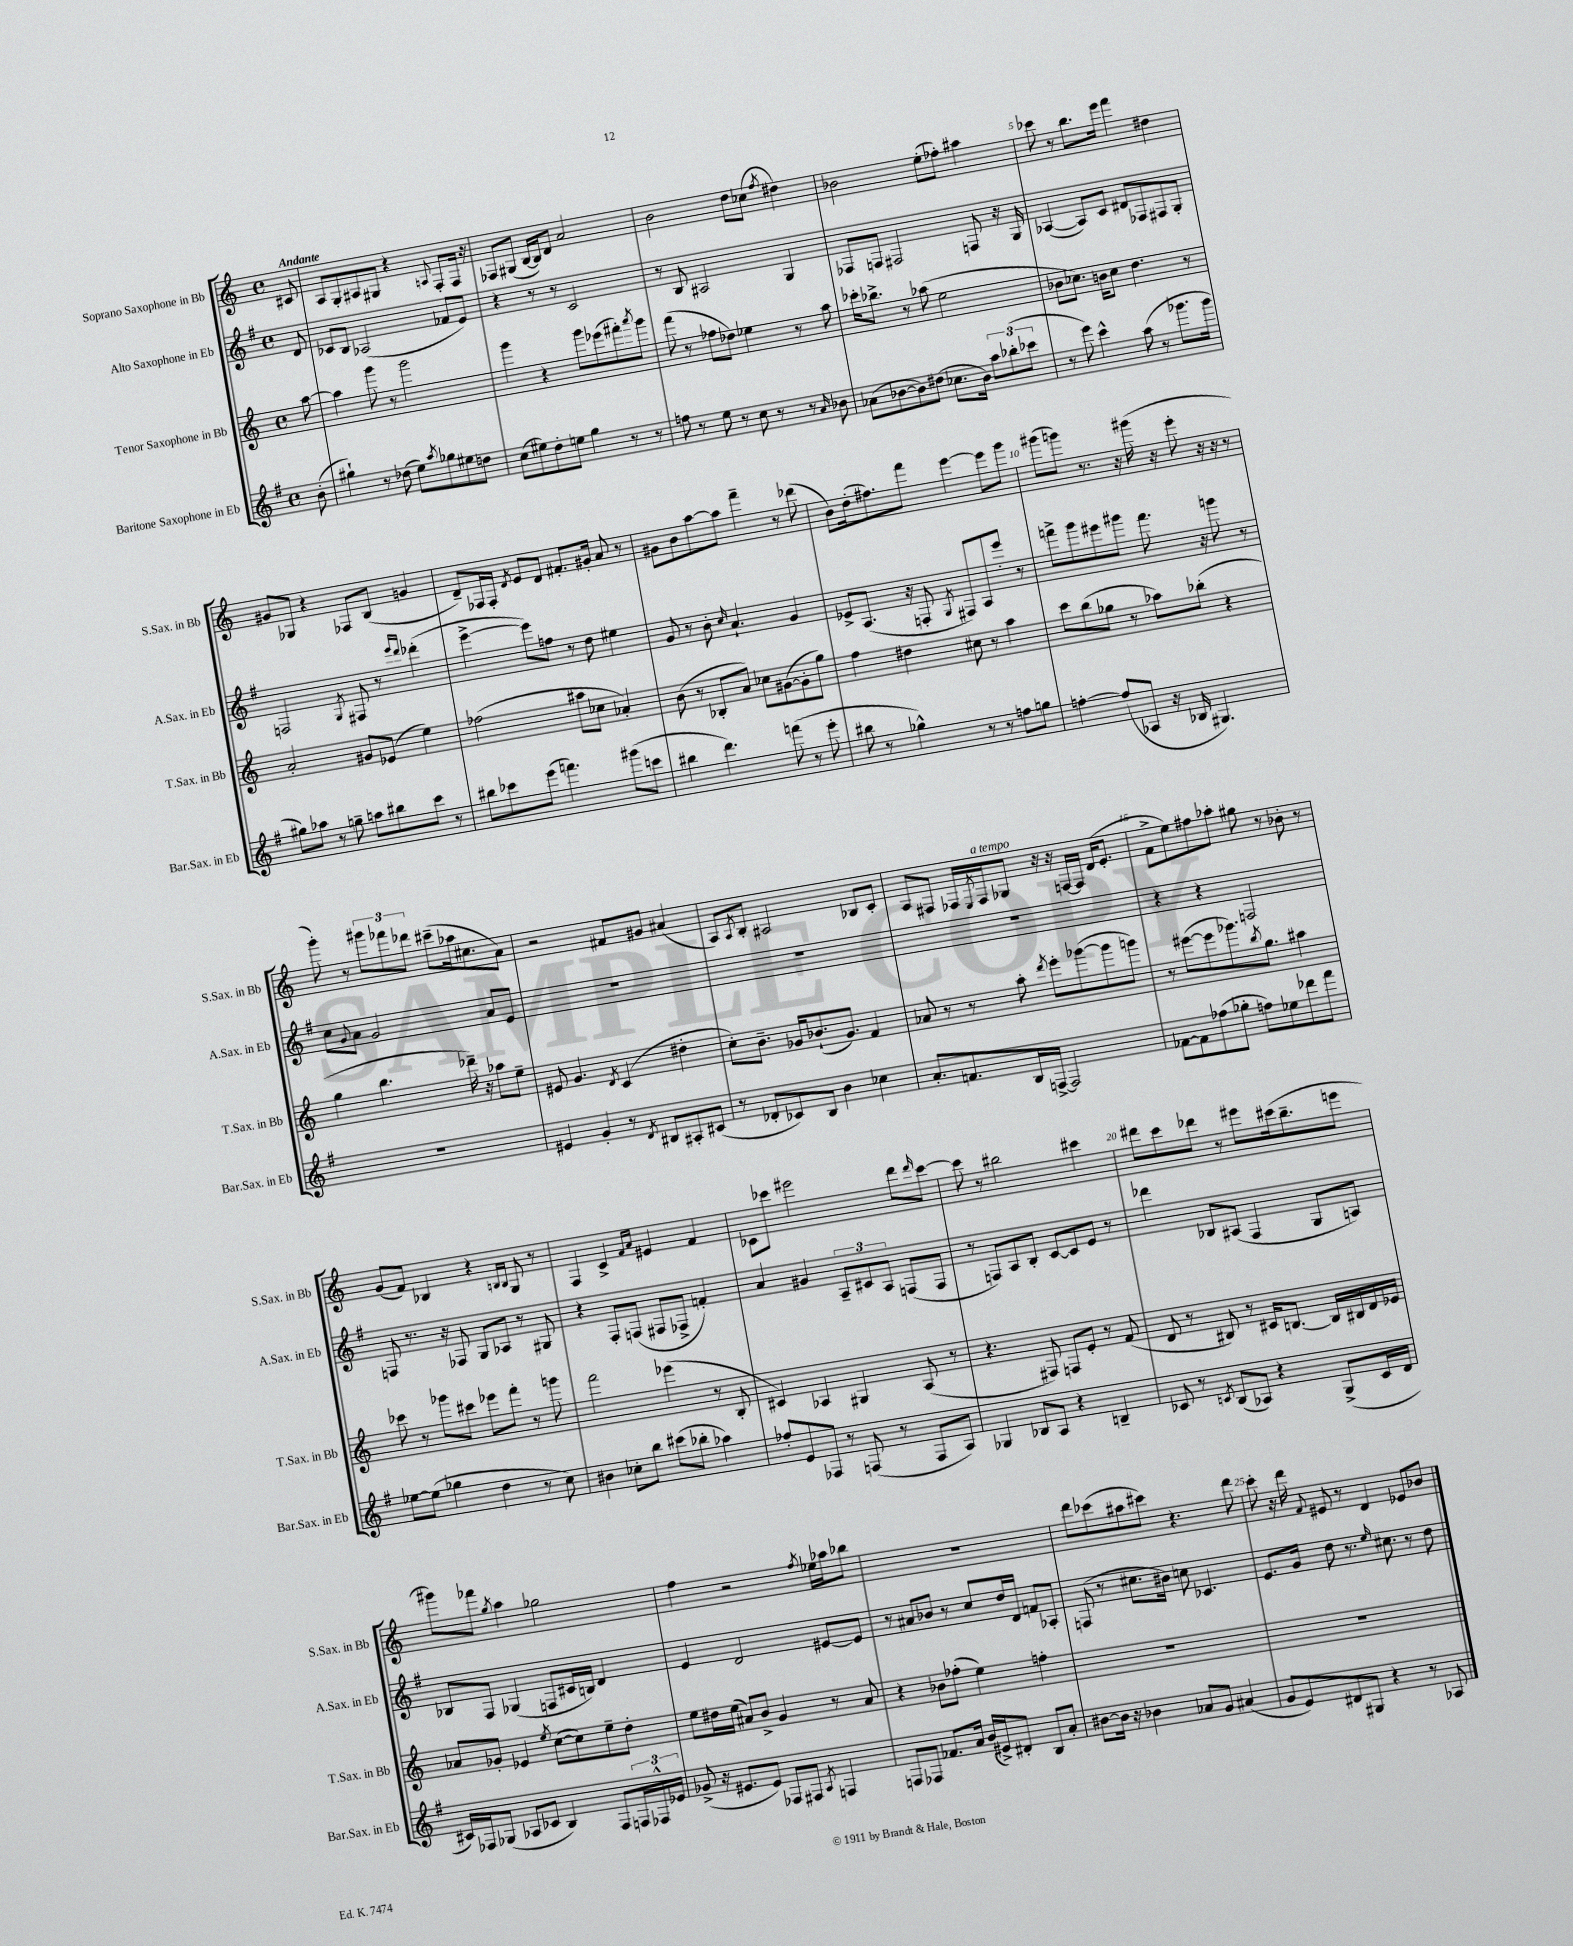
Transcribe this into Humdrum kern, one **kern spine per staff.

**kern	**kern	**kern	**kern
*staff4	*staff3	*staff2	*staff1
*clefG2	*clefG2	*clefG2	*clefG2
*k[f#]	*k[]	*k[f#]	*k[]
*M4/4	*M4/4	*M4/4	*M4/4
*met(c)	*met(c)	*met(c)	*met(c)
(8b'\	[8aa\	8d/	8c#/
=	=	=	=
4gg#`\)	4aa\]	8c-/L	8A/L
.	.	8B/J	8G'/
8r	8ggg\	(2A-/	8A#/
(8dd-\	8r	.	8G#/J
8ee\L)	2ggg\	.	4r
8qaa/	.	.	.
8gg-\	.	.	.
.	.	.	8qqA/
8ee#\	.	8f-/L	8F'/L
8dd\J	.	8e/J)	16F/Jk
.	.	.	16r
=	=	=	=
(8cc\L	4ggg\	4r	8F-/L
8ee#\)	.	.	(8G#/J
8dd'\	4r	8r	[16B/LL
.	.	.	16B/]J)
8ee\J	.	8r	8d/J
4gg\	8ggg\L	2c/	2a/
.	(8eee-\	.	.
8r	8fff#'\)	.	.
.	8qaaa/	.	.
8r	8ggg\J	.	.
=	=	=	=
8ff\	(8fff\	8r	2b\
8r	8r	8B/	.
8ee\	8ff-\L	2A#/	.
8r	8dd-\J)	.	.
8cc\	4ee-\	.	8dd\L
8r	.	.	(8cc-\J
.	.	.	8qff/
8r	8r	4G/	4dd#\)
16qqa/	.	.	.
8b-\	8aa\	.	.
=	=	=	=
(8a-\L	16ccc-'\LK	8F-/L	2b-\
.	8.bb-^\J	.	.
[8b-\	.	8F/J	.
8b-\])	8r	2F#/	.
(8dd#\J	(8aa-\	.	.
8.cc-\L	2ee\	.	(8ee'\L
.	.	.	8ff-'\J)
16b-\Jk)	.	.	.
12aa\L	.	8F/	4aa#\
(12bb-'\	.	.	.
.	.	16r	.
12ccc-\J	.	.	.
.	.	16G/	.
=	=	=	=
8r	8b-\L	([4A-/	8ccc-\
8eee\)	8.cc-\J)	.	8r
4ccc^^\	.	8A-/]L)	8.bb\L
.	16b\LK	.	.
.	8cc-\J	8c/J	.
.	.	.	16eee\Jk
(8aa\	4.dd\	8d#/L	4fff\
8r	.	8F-/	.
8.ggg-\L	.	8F#/	4dd#\
.	8r	8G'/J	.
16ggg-\Jk	.	.	.
=	=	=	=
8gg#\L)	2a'/	2F/	8g#/L
8aa-\J	.	.	8G-/J
8r	.	.	4r
8gg~\	.	.	.
.	.	8qG/	.
8aa\L	8g#/L	8F#/	8F-/L
8bb#\	(8e-/J	8r	(8B/J
.	.	16qqeee/LL	.
.	.	16qqddd/JJ	.
8ccc\J	4ee\)	(4ddd-'\	4g/
8r	.	.	.
=	=	=	=
8bb#\L	(2ff-\	[4eee^\	8d~/L)
8ccc-\	.	.	16F-/L
.	.	.	16F-'/JJ
.	.	.	8qd/
(8eee\J	.	8eee\]L)	8e/L
4.fff\)	.	8ff\J	8d/J
.	8aa#\L	8r	8.f#'/L
.	8cc-\J	8dd\	.
.	.	.	16g#'/Jk
(8ggg#\L	4a-'/)	4ee#\	8a/
8ccc\J	.	.	8r
=	=	=	=
4bb#\	(8b\	8g/	8g#\L
.	8r	8r	8b\
4.ddd\)	8B-'/L	8b'\	[8aa\
.	.	16qqcc/	.
.	8a/J)	4.a`/	8aa\]J
.	8cc-\L	.	4fff~\
(8fff\	([8g#\	.	.
8r	8g#'\]	4g/	8r
8eee'\	8gg\J)	.	(8ddd-\
=	=	=	=
8bb#\	4ff\	8e-^/L	8b\L)
8r	.	(8.A/J	(16dd'\k
.	.	.	8.ff#\)
4gg-^^\)	4dd#\	.	.
.	.	16r	.
.	.	8F'/	8fff\J
.	.	8qG/	.
8r	8cc#\	8F#/L)	[4eee\
8r	8r	8A/	.
8ff\L	4aa\	8eee'/J	8eee\]L
8gg\J	.	8r	8ggg\J
=	=	=	=
[4ff'\	8ccc\L	8fff^\L	(8ggg#\L
.	(8bb\	8ggg\	8ggg\J)
(8ff/]L	8gg-\J	8eee#\	8.r
8A-/J	8r	8ggg#\J	.
.	.	.	16r
16r	8aa-\L)	8.fff\	(16ggg#\
16B-/	.	.	16r
4.G#/)	(8bb-'\J	.	8eee'\
.	.	16r	.
.	4r	8ggg\	16r
.	.	.	16r
.	.	8r	8r
=	=	=	=
1r	4gg\	8cc\L	8ggg'\)
.	.	8qqg/	.
.	.	8a\J	8r
.	4.bb\	2g/	12ggg#\L
.	.	.	12fff-\
.	.	.	12ddd-\J
.	.	.	(8ccc#~\L
.	16ddd-~\)	.	16aa-\k
.	16r	.	8.cc#\
.	8aa-\L	8a/L	.
.	8ee~\J	8e/J	8a\J)
=	=	=	=
4e#/	8e#/	1r	2r
.	4.g/	.	.
4g'/	.	.	.
.	8qd/	.	.
8r	(4c/	.	8f#/L
8qd/	.	.	.
8B#/L	.	.	8g#/J
8A#'/	4dd#'\	.	(4a#/
(8c#/J	.	.	.
=	=	=	=
8r	8cc'\L)	1r	8A/L)
.	.	.	8qA/
8d-'/L	8.b~\J	.	8B'/J
8c-/)	.	.	2A#/
.	16g-/LK	.	.
8B/J	(8.b-`/	.	.
4b\	.	.	.
.	8.g-/J)	.	.
4cc-\	4f/	.	8B-/L
.	.	.	8c'/J
=	=	=	=
8.a'/L	8a-/	1r	8A/L
.	8r	.	8F#/J
8.f/	.	.	.
.	8r	.	16F-/LL
.	.	.	8qE/
.	.	.	16F-/J
16B/L	8aa'\	.	8G-/J
[16F^/JJ	.	.	.
.	8qddd/	.	.
2F/]	8eee'\L	.	16r
.	.	.	16r
.	([8ggg-\	.	[16F/LL
.	.	.	16F/]JJ
.	8ggg-\]	.	(16d/LK
.	.	.	8.e'/J
.	8ggg\J)	.	.
=	=	=	=
[8f-\L	8r	4r	8f^\L
8f-\]	([8eee#\L	.	8ee\)
(8ff-\	8eee#\]	4r	8ff#\
8gg-'\J	8.ggg-\)	.	8aa-'\J
8ff\L)	.	2F/	8gg#\
.	8qbb/	.	.
.	8.gg\J	.	.
8ee-\	.	.	8r
8ddd-\	4aa#\	.	8b-'\
8fff#\J	.	.	8r
=	=	=	=
[8ee-\L	8ccc-\	8F/	(8g/L
(8ee-\]J	8r	8.r	8f/J)
4gg-\	8ggg-\L	.	4B-/
.	.	16r	.
.	8ccc#\J	8F-/	.
4dd\	8eee-\L	8G/L	4r
.	8fff'\J	8A-/J	.
.	.	.	16qqB/LL
.	.	.	16qqB/JJ
8r	8r	8r	8G/
8cc\)	8ggg\	8G#/	8r
=	=	=	=
4b#\	2fff\	4r	4F/
8cc-'\L	.	8F#'/L	4c^/
8bb\J	.	(8F/J	.
.	.	.	16qqf/LL
.	.	.	16qqa/JJ
(8ccc#\L	(4eee-\	8F#/L	4e#/
8bb-'\J	.	8F-^/J	.
4aa-\)	8r	4f'/)	4f/
.	8B'/	.	.
=	=	=	=
8ff-'/L	4c#/)	4a/	8c-\L
8e/	.	.	8ccc-\J
8F-/J	4A-/	4g#/	2eee#\
8r	.	.	.
(8F/	4G#/	12A~/L	.
.	.	12c#/	.
8r	.	.	.
.	.	12A/J	.
8F/L	(8A-/	(8F/L	8ddd\L
.	.	.	16qqddd/
8A/J)	8r	8F/J	[8ccc-\J
=	=	=	=
4G-/	4.r	8r	8ccc-\]
.	.	8F/L)	8r
8B-/L	.	8A/	2bb#\
8A/J	8F#/)	8B'/J	.
4r	8F/L	[8c/L	.
.	8e'/J	8c/]	.
4B~/	8r	8e/J	4ccc#\
.	(8f/	8r	.
=	=	=	=
8c-/	8d/	4ddd-\	8ddd#\L
8r	8r	.	8ccc\
8qc/	.	.	.
(8B/L	8B#/)	8B-/L	8ddd-\J
8A-/J)	8r	(8A#/J	8r
4r	16c#/LK	4F#/	8eee#\L
.	[8.B/J	.	.
.	.	.	(16ccc#\k
.	.	.	8.bb~\
(8G^/L	16B/]LL	8G/L	.
.	16B#/	.	.
16c/L	16d/	8A/J)	8eee\J
16d/JJ	16e-/JJ	.	.
=	=	=	=
16c#/LL)	8a-/L	8B-/L	8ggg#\L)
16F-/J	.	.	.
(8G-/J	8g-'/J	8F#/J	8fff-\J
.	.	.	8qgg/
8A-/L	4e-/	(4G-/	4aa\
8c-/J	.	.	.
.	8qee/	.	.
4B/)	([8cc\L	8F/L	2gg-\
.	8cc\])	16c#/L	.
.	.	16B/JJ)	.
8F-/L	8ee~\	4d/	.
24F/L	8dd'\J	.	.
24F-^^/	.	.	.
24e-/JJ	.	.	.
=	=	=	=
(8g-^/	8ee\L	4e/	4ff\
16r	16dd#\L	.	.
8.e#/L	(16ee\JJ	.	.
.	8a#/L)	2d/	2r
8e#/J)	8b^/J	.	.
8F-/L	4g/	.	.
8F#/J	.	.	.
8qA/	.	.	8qff/
4F/	8r	[8e#/L	16ee-\LL
.	.	.	16aa-\J
.	8a#/	8e#/]J	8bb-\J
=	=	=	=
8F/L	4r	8r	1r
8F-/J	.	8a#/L	.
8.f-/L	8b-\L	8b-/J	.
.	(8ff-'\J	8r	.
16a/Jk	.	.	.
(16b/LL	4ee\)	8cc/L	.
16e#^/J)	.	.	.
8d#'/J	.	16dd/L	.
.	.	16d/JJ	.
8B/L	4ff'\	8f/L	.
8a'/J	.	8A-'/J	.
=	=	=	=
[8b#\L	1r	(8F/	8ddd\L
16b#\]Jk	.	8r	(8ccc-\
16r	.	.	.
4b-\	.	8.cc#\L	8aa#\
.	.	.	8ccc#\J)
.	.	16b#\Jk)	.
8a-/L	.	8cc\	4.r
8g/J	.	4.c-/	.
(4a#/	.	.	.
.	.	.	8ddd\
=	=	=	=
8g/L	1r	8.e/L	8ccc'\
8e/)	.	.	16r
.	.	16g/Jk	16ddd\
.	.	.	8qqf/
8d#/	.	8dd\	8e#/
8G#/J	.	8.r	8r
4r	.	.	4d/
.	.	16qqee/	.
.	.	8.cc#\	.
8r	.	8r	8e-/L
8A-/	.	8dd\	8b-/J
==	==	==	==
*-	*-	*-	*-
